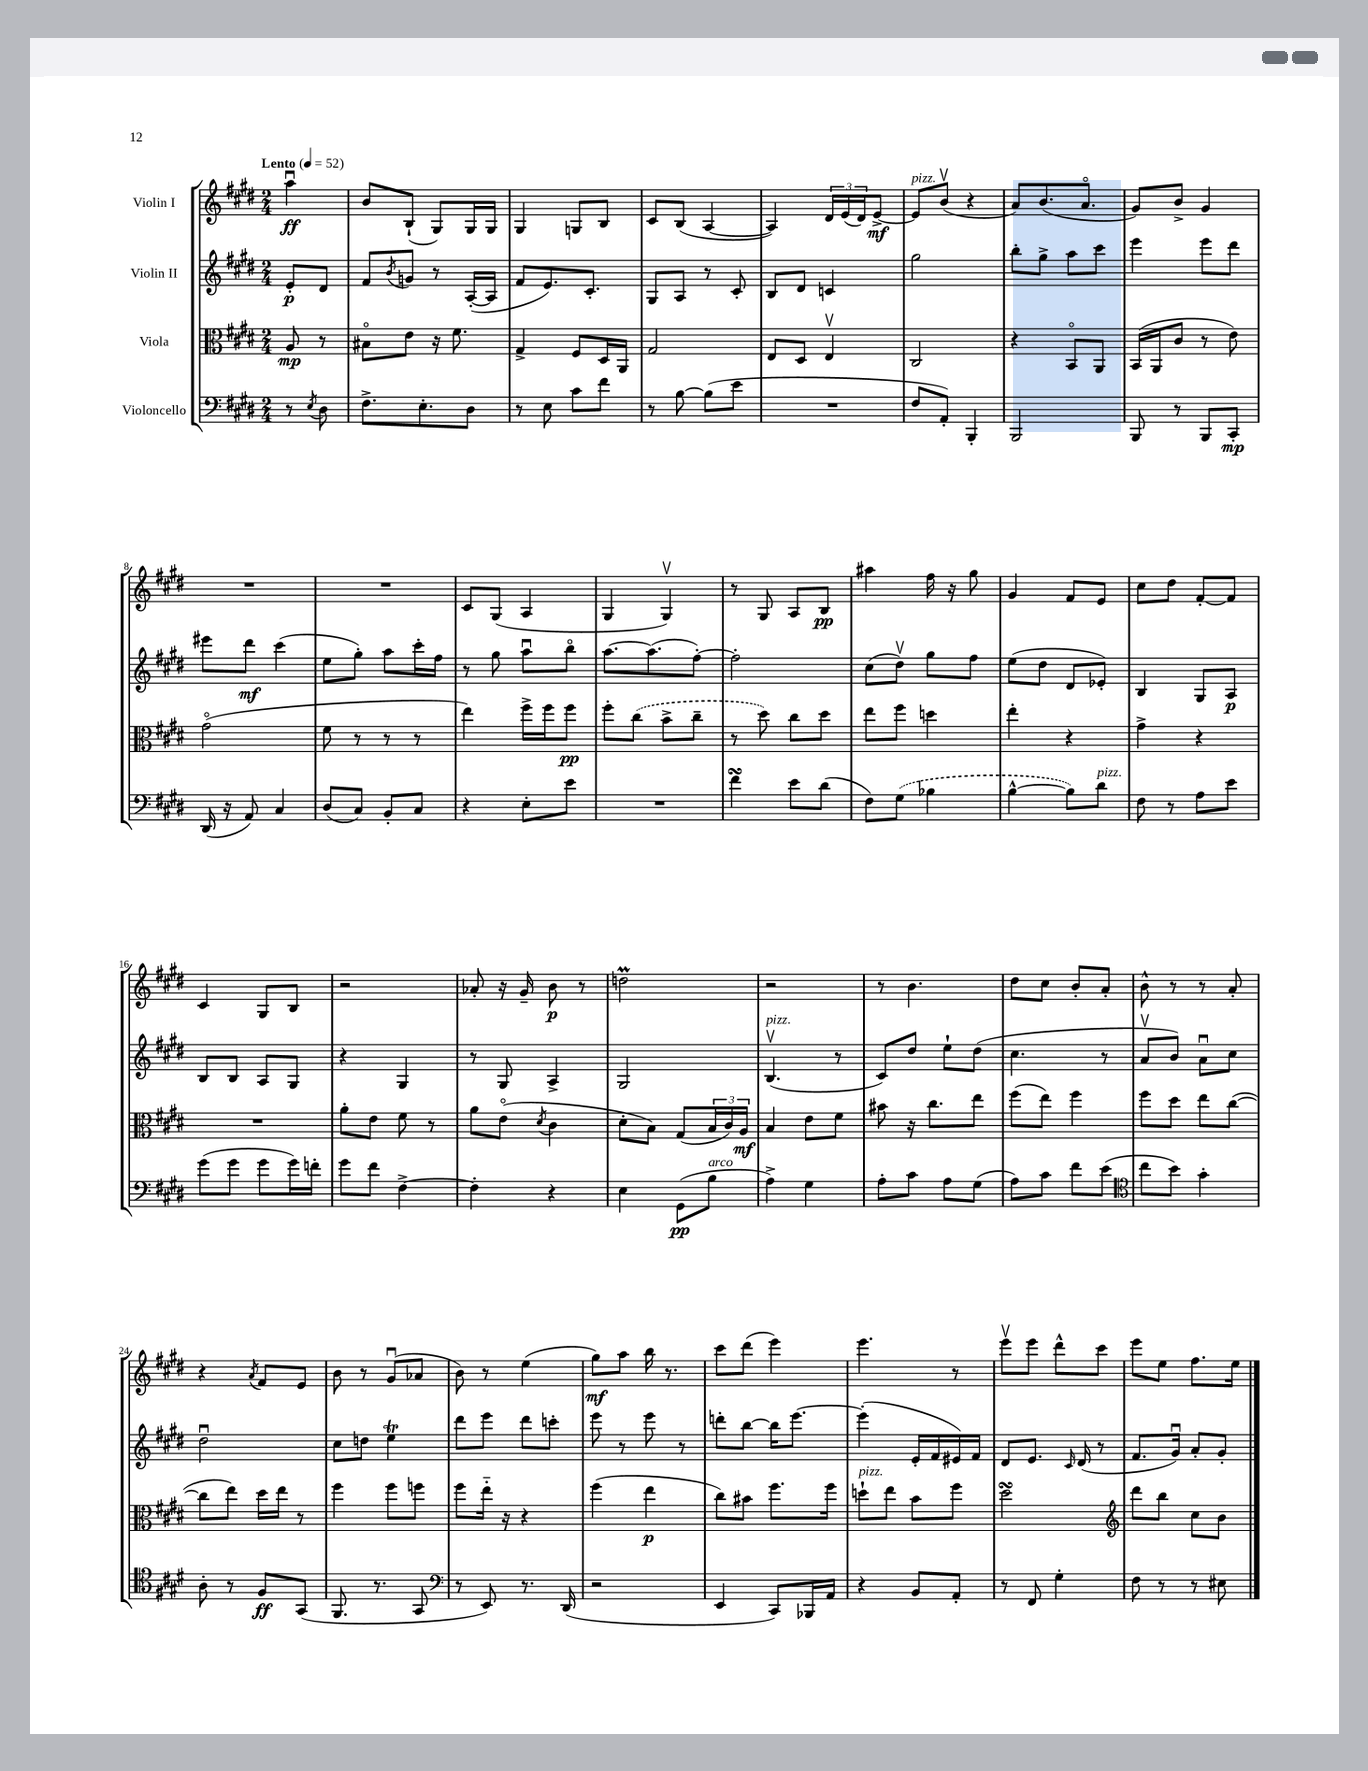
<<
\new StaffGroup <<
\new Staff = "s0" \with { instrumentName = "Violin I" } {
    \clef treble \key e \major \numericTimeSignature \time 2/4 \partial 4 \tempo "Lento" 4 = 52
    a''4\downbow\ff |
    b'8 b8-!( gis8) gis16 gis16 |
    gis4 g8 b8 |
    cis'8 b8( a4~ |
    a4) \tuplet 3/2 { dis'16 e'16( dis'16) } e'8~->\mf |
    e'8^\markup { \italic "pizz." } b'8\upbow( r4 |
    a'8) b'8.( a'8.\flageolet |
    gis'8) b'8-> gis'4 |
    R2 |
    R2 |
    cis'8 gis8( a4 |
    gis4 gis4\upbow) |
    r8 gis8 a8 b8\pp |
    ais''4 fis''16 r16 gis''8 |
    gis'4 fis'8 e'8 |
    cis''8 dis''8 fis'8~-. fis'8 |
    cis'4 gis8 b8 |
    r2 |
    aes'8-. r16 gis'16-- b'8\p r8 |
    d''2\prall |
    r2 |
    r8 b'4. |
    dis''8 cis''8 b'8-. a'8-. |
    b'8-^ r8 r8 a'8-. |
    r4 \acciaccatura { a'8 } fis'8 e'8 |
    b'8 r8 gis'8\downbow( aes'8 |
    b'8) r8 e''4( |
    gis''8\mf) a''8 b''16 r8. |
    cis'''8 dis'''8( e'''4) |
    e'''4. r8 |
    e'''8\upbow e'''8 dis'''8-^ cis'''8 |
    e'''8 e''8 fis''8. e''16 \bar "|." |
}
\new Staff = "s1" \with { instrumentName = "Violin II" } {
    \clef treble \key e \major \numericTimeSignature \time 2/4 \partial 4
    e'8-.\p dis'8 |
    fis'8 \acciaccatura { b'8 } g'8 r8 a16~-.( a16 |
    fis'8 e'8.) cis'8.-. |
    gis8 a8 r8 cis'8-. |
    b8 dis'8 c'4 |
    gis''2 |
    b''8-. gis''8-> a''8 cis'''8 |
    e'''4 e'''8 dis'''8 |
    eis'''8 dis'''8\mf cis'''4( |
    e''8 gis''8-.) a''8 cis'''16-. fis''16 |
    r8 gis''8 a''8\downbow b''8\flageolet |
    a''8.~ a''8.( fis''8~-.) |
    fis''2-. |
    cis''8( dis''8\upbow) gis''8 fis''8 |
    e''8( dis''8 dis'8 ees'8-.) |
    b4 gis8 a8\p |
    b8 b8 a8 gis8 |
    r4 gis4 |
    r8 gis8 a4-> |
    gis2 |
    b4.\upbow^\markup { \italic "pizz." }( r8 |
    cis'8) dis''8 e''8-! dis''8( |
    cis''4. r8 |
    a'8\upbow b'8) a'8\downbow cis''8 |
    dis''2\downbow |
    cis''8 d''8 e''4\trill |
    dis'''8 e'''8 dis'''8 c'''8-. |
    e'''8 r8 e'''8 r8 |
    d'''8-. b''8~ b''16 e'''8.~ |
    e'''4-.( e'16-. fis'16 eis'16) fis'16 |
    dis'8 e'8. \grace { cis'16 } dis'16( r8 |
    fis'8. gis'16\downbow) a'8-. gis'8-. \bar "|." |
}
\new Staff = "s2" \with { instrumentName = "Viola" } {
    \clef alto \key e \major \numericTimeSignature \time 2/4 \partial 4
    a8\mp r8 |
    bis8\flageolet e'8 r16 fis'8. |
    gis4-> fis8 dis16 a,16 |
    gis2 |
    e8 dis8 e4\upbow |
    cis2 |
    r4 b,8\flageolet a,8 |
    b,16( a,16 cis'8 r8 e'8) |
    gis'2\flageolet( |
    fis'8 r8 r8 r8 |
    e''4) fis''16-> fis''16 fis''8\pp |
    fis''8-. \once \slurDashed cis''8( b'8-> cis''8-- |
    r8 dis''8) cis''8 dis''8 |
    e''8 fis''8 d''4 |
    e''4-. r4 |
    gis'4-> r4 |
    R2 |
    a'8-. e'8 fis'8 r8 |
    a'8 e'8\flageolet( \acciaccatura { dis'8 } cis'4 |
    dis'8-. b8) gis8( \tuplet 3/2 { b16 cis'16) a16\mf } |
    b4 e'8 fis'8 |
    bis'8 r16 cis''8. e''8 |
    fis''8( e''8) fis''4 |
    fis''8 dis''8 e''8 cis''8~( |
    cis''8 e''8) dis''16 e''16 r8 |
    fis''4 fis''8 f''8 |
    fis''8 e''16-_ r16 r4 |
    fis''4( e''4\p |
    cis''8) bis'8 fis''8. fis''16 |
    d''8-!^\markup { \italic "pizz." } e''8 b'8 fis''8 |
    dis''2\turn |
    \clef treble dis'''8 b''8 cis''8 b'8 \bar "|." |
}
\new Staff = "s3" \with { instrumentName = "Violoncello" } {
    \clef bass \key e \major \numericTimeSignature \time 2/4 \partial 4
    r8 \acciaccatura { e8 } dis8 |
    fis8.-> e8.-. dis8 |
    r8 e8 cis'8 fis'8 |
    r8 b8~ b8( e'8 |
    R2 |
    fis8 a,8-.) b,,4-. |
    b,,2 |
    b,,8 r8 b,,8 cis,8-.\mp |
    dis,16( r16 a,8) cis4 |
    dis8( cis8) b,8-. cis8 |
    r4 e8-. e'8 |
    R2 |
    fis'4\turn e'8 dis'8( |
    fis8) \once \slurDashed gis8( bes4 |
    b4~-^ b8) dis'8^\markup { \italic "pizz." } |
    fis8 r8 a8 e'8 |
    gis'8( gis'8 gis'8 gis'16) f'16-. |
    gis'8 fis'8 fis4~-> |
    fis4-. r4 |
    e4 gis,8\pp( b8^\markup { \italic "arco" } |
    a4->) gis4 |
    a8-. cis'8 a8 gis8( |
    a8) cis'8 fis'8 e'8( |
    \clef tenor cis''8 b'8) gis'4-. |
    a8-. r8 fis8\ff gis,8( |
    fis,8. r8. gis,8 |
    \clef bass r8 e,8) r8. dis,16( |
    r2 |
    e,4 cis,8) bes,,16 a,16 |
    r4 b,8 a,8-. |
    r8 fis,8 gis4-. |
    fis8 r8 r8 eis8 \bar "|." |
}
>>
>>
